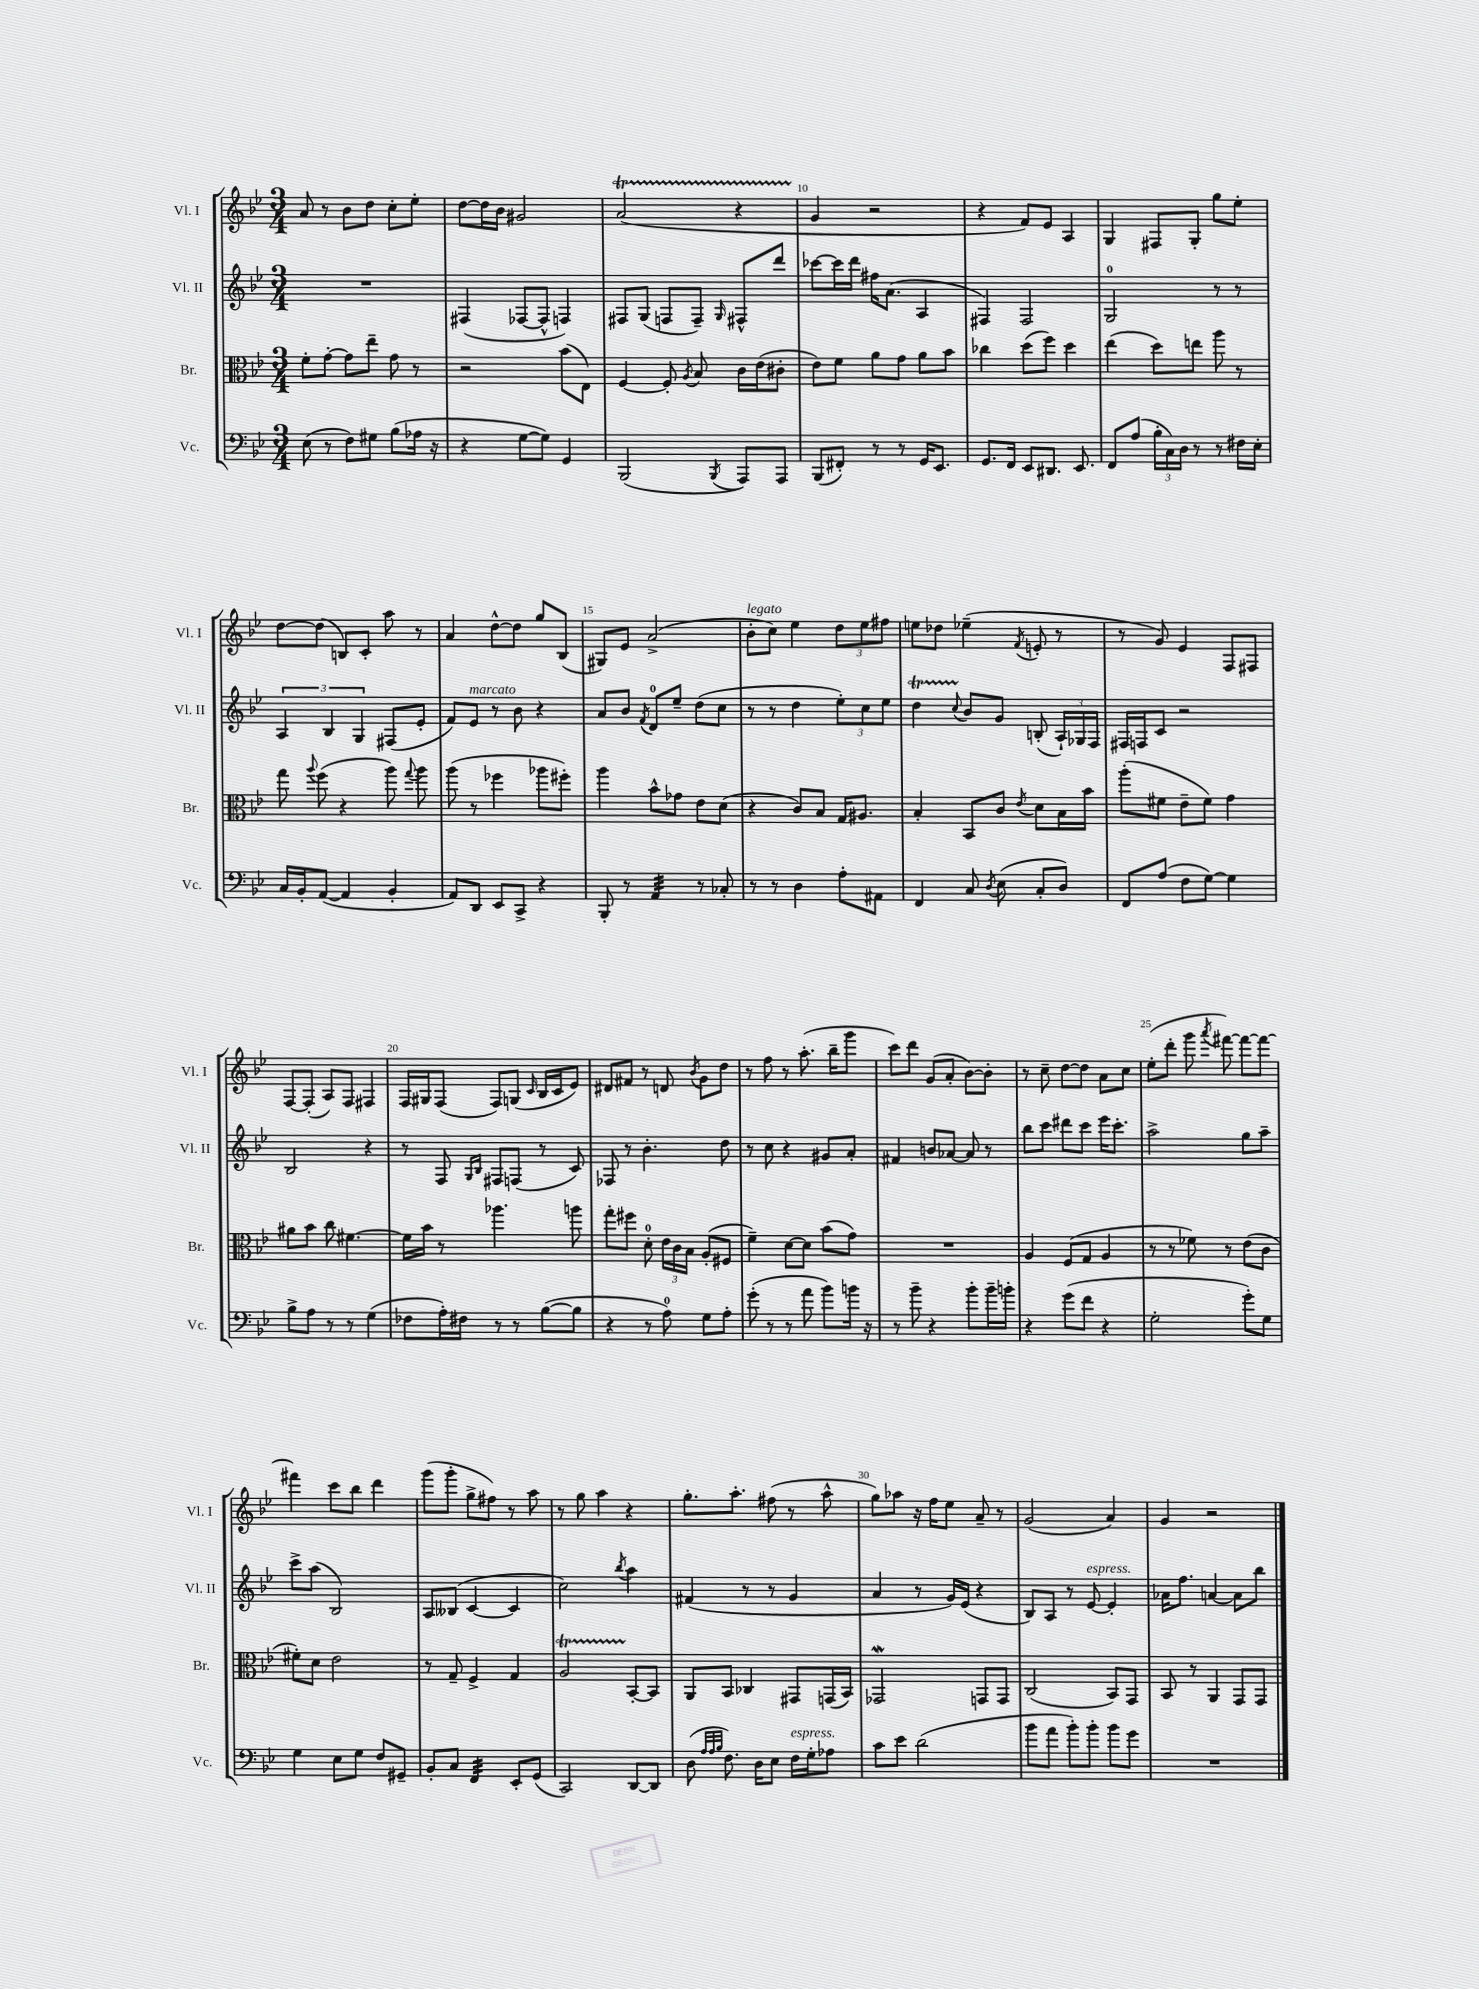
<<
\new StaffGroup <<
\new Staff = "s0" \with { instrumentName = "Vl. I" shortInstrumentName = "Vl. I" } {
    \clef treble \key bes \major \numericTimeSignature \time 3/4
    \autoBeamOff a'8 r8 bes'8[ d''8] c''8[-. ees''8]-. |
    d''8[~ d''16 bes'16] gis'2 |
    a'2\startTrillSpan( r4 |
    g'4\stopTrillSpan r2 |
    r4 f'8[) ees'8] a4 |
    g4 fis8[ g8]-. g''8[ ees''8]-. |
    d''8[~ d''8]( b8[) c'8]-. a''8 r8 |
    a'4 d''8[~-^ d''8] g''8[ bes8]( |
    gis8[) ees'8] a'2->( |
    bes'8[-.^\markup { \italic "legato" } c''8]) ees''4 \tuplet 3/2 { d''8[ ees''8 fis''8] } |
    e''8[ des''8] ees''4--( \acciaccatura { f'8 } e'8-. r8 |
    r8 g'8) ees'4 f8[ fis8] |
    f8[~ f8]-.( a8[) f8] fis4 |
    f16[ gis16 f8]( f8[) g8]( \grace { c'16 } bes16[ c'16 ees'8]) |
    dis'8[ fis'8] r8 d'8 \acciaccatura { bes'8 } g'8[ d''8] |
    r8 f''8 r8 a''8.-.( bes''16[-- g'''8] |
    c'''8[) d'''8] g'8[( a'8]-. bes'8[~) bes'8]-. |
    r8 c''8-- d''8[~ d''8] a'8[ c''8] |
    ees''8[-.( d'''8]-. g'''8 \acciaccatura { a'''8 } fis'''8~) fis'''8[~ fis'''8]~ |
    fis'''4 c'''8[ bes''8] d'''4 |
    g'''8[( g'''8]-. g''8[-> fis''8]) r8 a''8 |
    r8 g''8 a''4 r4 |
    g''8.[-. a''8.]-. fis''8( r8 a''8-^ |
    g''8[) aes''8] r16 f''16[ ees''8] a'8-- r8 |
    g'2( a'4) |
    g'4 r2 \bar "|." |
}
\new Staff = "s1" \with { instrumentName = "Vl. II" shortInstrumentName = "Vl. II" } {
    \clef treble \key bes \major \numericTimeSignature \time 3/4
    \autoBeamOff R2. |
    fis4( fes8[~ fes8]-^ f4) |
    fis8[ g8]( f8[ f8]--) \grace { g16 } fis8[-^ d'''8] |
    ces'''8[~ ces'''16 d'''16] fis''16[ a'8.]( a4 |
    fis4) fis2 |
    g2-0 r8 r8 |
    \tuplet 3/2 { a4 bes4 g4 } fis8[( ees'8]-. |
    f'8[) ees'8]^\markup { \italic "marcato" } r8 bes'8 r4 |
    a'8[ bes'8] \acciaccatura { f'8 } d'8[-0 ees''8]-- d''8[( c''8] |
    r8 r8 d''4 \tuplet 3/2 { ees''8[-.) c''8 ees''8] } |
    d''4\startTrillSpan \appoggiatura { c''8 } bes'8[\stopTrillSpan g'8] b8-.( \tuplet 3/2 { a16[-!) ges16 f16] } |
    fis16[ f16 c'8] r2 |
    bes2 r4 |
    r8 f8 \grace { g16[ bes16] } fis8[ f8]( r8 c'8) |
    fes8 r8 bes'4.-. d''8 |
    r8 c''8 r4 gis'8[ a'8]-. |
    fis'4 b'8[ aes'8]~ aes'8 r8 |
    bes''8[ c'''8] dis'''8[ c'''8] ees'''16[ c'''8.]-. |
    a''2-> g''8[ a''8]-- |
    c'''8[-> a''8]( bes2) |
    a8[ beses8]( c'4~ c'4 |
    c''2) \acciaccatura { bes''8 } a''4 |
    fis'4( r8 r8 g'4 |
    a'4 r8 g'16[) ees'16]( r4 |
    bes8[) a8] r8 ees'8~^\markup { \italic "espress." } ees'4-. |
    aes'16[ f''8.] a'4~ a'8[ bes''8] \bar "|." |
}
\new Staff = "s2" \with { instrumentName = "Br." shortInstrumentName = "Br." } {
    \clef alto \key bes \major \numericTimeSignature \time 3/4
    \autoBeamOff f'8[-. g'8]~-. g'8[ ees''8]-- g'8 r8 |
    r2 bes'8[( ees8]) |
    f4~ f8-. \acciaccatura { a8 } bes8 c'16[ ees'16( cis'8]-. |
    ees'8[) f'8] a'8[ g'8] a'8[ bes'8] |
    ces''4 d''8[( f''8]) d''4 |
    ees''4( d''8[) e''8] a''8 r8 |
    g''8 \appoggiatura { a''8 } f''8( r4 a''8) \appoggiatura { g''8 } a''8 |
    a''8( r8 fes''4 aes''8[ fis''8]-.) |
    a''4 bes'8[-^ ges'8] ees'8[ d'8]( |
    r4 c'8[) bes8] g16[ ais8.] |
    bes4-. bes,8[ c'8] \acciaccatura { ees'8 } d'8[ bes16 bes'16] |
    a''8[-.( fis'8] ees'8[-- fis'8]) g'4 |
    ais'8[ bes'8] c''8 fis'4.~ |
    fis'16[ bes'16] r8 aes''4. a''8 |
    g''8[-. fis''8] d'8-0-. \tuplet 3/2 { ees'16[ c'16 bes16] } a8[-.( fis8] |
    f'4--) d'8[~ d'8] bes'8[( g'8]) |
    R2. |
    a4 f8[( g8] a4 |
    r8 r8 fes'8) r8 ees'8[( c'8] |
    fis'8[-.) d'8] ees'2 |
    r8 g8-- f4-> g4 |
    a2\startTrillSpan bes,8[~-.\stopTrillSpan bes,8] |
    a,8[ bes,8] ces4 gis,8[ g,16( bes,16]) |
    ges,2\mordent g,8[ g,8] |
    c2( bes,8[) g,8] |
    bes,8 r8 a,4 g,8[ g,8] \bar "|." |
}
\new Staff = "s3" \with { instrumentName = "Vc." shortInstrumentName = "Vc." } {
    \clef bass \key bes \major \numericTimeSignature \time 3/4
    \autoBeamOff ees8( r8 f8[) gis8] bes8[( aes16] r16 |
    r4 g8[~ g8]) g,4 |
    bes,,2( \acciaccatura { bes,,8 } a,,8[) a,,8] |
    bes,,8[( fis,8]-.) r8 r8 g,16[ ees,8.] |
    g,8.[ f,16] ees,8[ dis,8.] ees,8. |
    f,8[ a8]( \tuplet 3/2 { bes16[-. c16) d16] } r8 r8 fis16[ ees16]-. |
    c16[ bes,16-. a,8]~( a,4 bes,4-. |
    a,8[) d,8] ees,8[ c,8]-> r4 |
    bes,,8-. r8 a,4:32 r8 ces8-. |
    r8 r8 d4 a8[-. ais,8] |
    f,4 c8 \acciaccatura { d8 } ees8( c8[-. d8]) |
    f,8[ a8]( f8[ g8]~) g4 |
    bes8[-> a8] r8 r8 g4( |
    fes8[ a16-.) fis16] r8 r8 bes8[~( bes8] |
    r4 r8 a8-0) g8[ a8]-. |
    g'8-.( r8 r8 a'8 bes'8[) b'16] r16 |
    r8 bes'8-- r4 bes'8[-. bes'16-- b'16]-. |
    r4 g'8[( f'8] r4 |
    g2-. g'8[-.) g8] |
    g4 ees8[ g8] f8[ gis,8]-- |
    bes,8[-. c8] f,4:32 ees,8[-. g,8]( |
    c,2) d,8[~ d,8] |
    d8( \grace { a32[ a32 bes32] } f8.) d16[ ees8] f16[^\markup { \italic "espress." } g16-. aes8] |
    c'8[ ees'8] d'2( |
    bes'8[ a'8] bes'8[-.) bes'8]-. bes'8[ g'8] |
    R2. \bar "|." |
}
>>
>>
\layout { \context { \Score currentBarNumber = #7 \override BarNumber.break-visibility = ##(#f #t #t) barNumberVisibility = #(every-nth-bar-number-visible 5) } }
